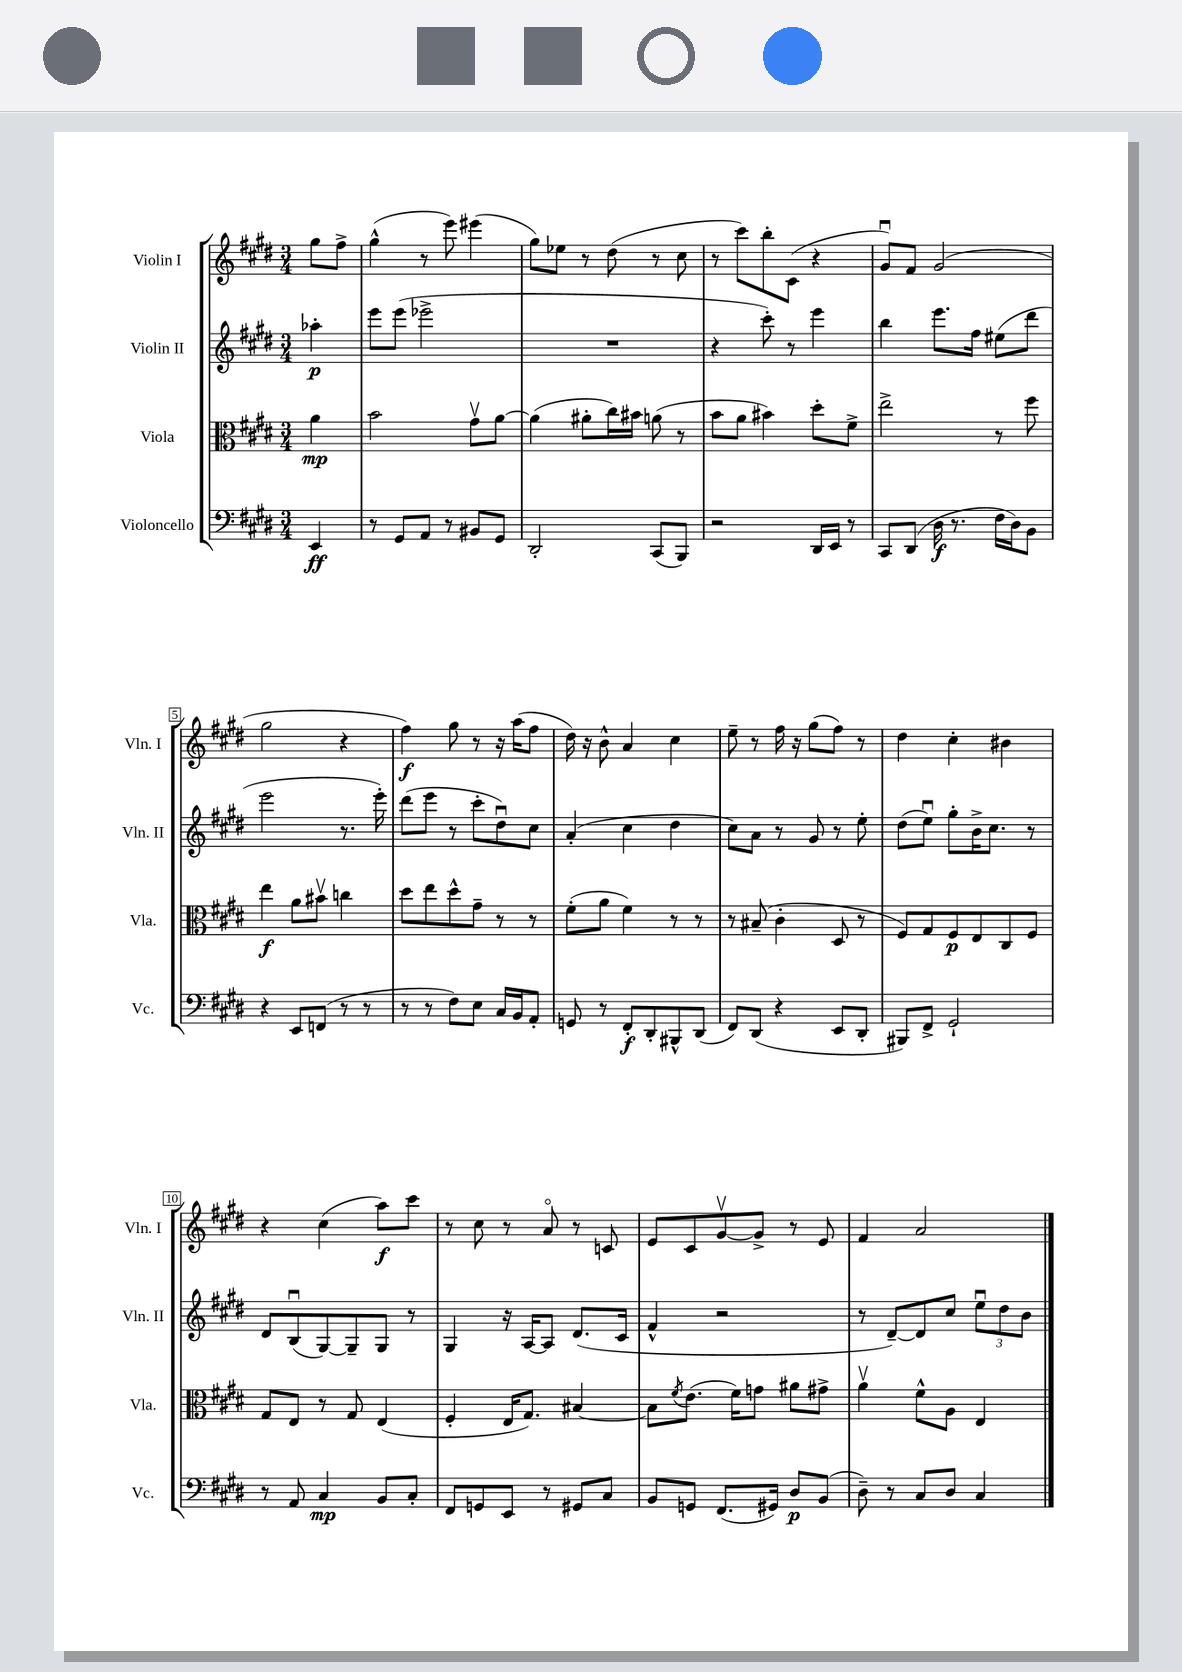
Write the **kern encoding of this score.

**kern	**kern	**kern	**kern
*staff4	*staff3	*staff2	*staff1
*clefF4	*clefC3	*clefG2	*clefG2
*k[f#c#g#d#]	*k[f#c#g#d#]	*k[f#c#g#d#]	*k[f#c#g#d#]
*M3/4	*M3/4	*M3/4	*M3/4
4EE	4a	4aa-'	8gg#
.	.	.	8ff#^
=	=	=	=
8r	2b	8eee	(4gg#^^
8GG#	.	(8eee	.
8AA	.	2eee-^	8r
8r	.	.	8eee)
8BB#	8g#v	.	(4eee#
8GG#	[8a	.	.
=	=	=	=
2DD#'	(4a]	2.r	8gg#)
.	.	.	8ee-
.	8a#'	.	8r
.	16cc#)	.	(8dd#
.	16b#	.	.
(8CC#	(8a	.	8r
8BBB)	8r	.	8cc#
=	=	=	=
2r	8b	4r	8r
.	8a	.	8ccc#)
.	4b#)	8ccc#')	8bb'
.	.	8r	(8c#
16DD#	8dd#'	4eee	4r
16EE	.	.	.
8r	8f#^	.	.
=	=	=	=
8CC#	2ee^	4bb	8g#u)
(8DD#	.	.	8f#
16D#	.	8.eee	(2g#
8.r	.	.	.
.	.	16ff#	.
16F#	8r	(8ee#	.
16D#)	.	.	.
8BB	8ff#	8ddd#	.
=	=	=	=
4r	4ee	2eee	2gg#
8EE	8a	.	.
(8FF	8b#v	.	.
8r	4cc	8.r	4r
8r	.	.	.
.	.	16eee')	.
=	=	=	=
8r	8dd#	(8ddd#	4ff#)
8r	8ee	8eee	.
8F#)	8dd#^^	8r	8gg#
8E	8g#~	8ccc#'	8r
16C#	8r	8dd#u)	16r
16BB	.	.	(16aa
8AA'	8r	8cc#	8ff#
=	=	=	=
8GG	(8f#'	(4a'	16dd#)
.	.	.	16r
8r	8a	.	8b^^
8FF#'	4f#)	4cc#	4a
8DD#'	.	.	.
8BBB#^^	8r	4dd#	4cc#
(8DD#	8r	.	.
=	=	=	=
8FF#)	8r	8cc#)	8ee~
(8DD#	(8B#~	8a	8r
4r	4c#'	8r	16ff#
.	.	.	16r
.	.	8g#	(8gg#
8EE	8D#	8r	8ff#)
8DD#'	8r	8ee'	8r
=	=	=	=
8BBB#)	8F#)	(8dd#	4dd#
8FF#^	8G#	8eeu)	.
2GG#`	8F#	8gg#'	4cc#'
.	8E	16b^	.
.	.	8.cc#	.
.	8C#	.	4b#
.	8F#	8r	.
=	=	=	=
8r	8G#	8d#	4r
8AA	8E	(8Bu	.
4C#	8r	[8G#)	(4cc#
.	8G#	8G#~]	.
8BB	(4E	8G#	8aa)
8C#'	.	8r	8ccc#
=	=	=	=
8FF#	4F#'	4G#	8r
8GG	.	.	8cc#
8EE	16E	16r	8r
.	8.G#)	[16A	.
8r	.	8A]	8ao
8GG#	[4B#	(8.d#	8r
8C#	.	.	8c
.	.	16c#	.
=	=	=	=
8BB	8B#]	4f#^^	8e
.	8qf#	.	.
8GG	(8.e	.	8c#
(8.FF#	.	2r	[8g#v
.	16f#)	.	.
.	8g	.	8g#^]
16GG#)	.	.	.
8D#	8a#	.	8r
(8BB	8g#^	.	8e
=	=	=	=
8D#~)	4av	8r	4f#
8r	.	[8d#~)	.
8C#	8f#^^	8d#]	2a
8D#	8A	8cc#	.
4C#	4E	12eeu	.
.	.	12dd#	.
.	.	12b	.
==	==	==	==
*-	*-	*-	*-
